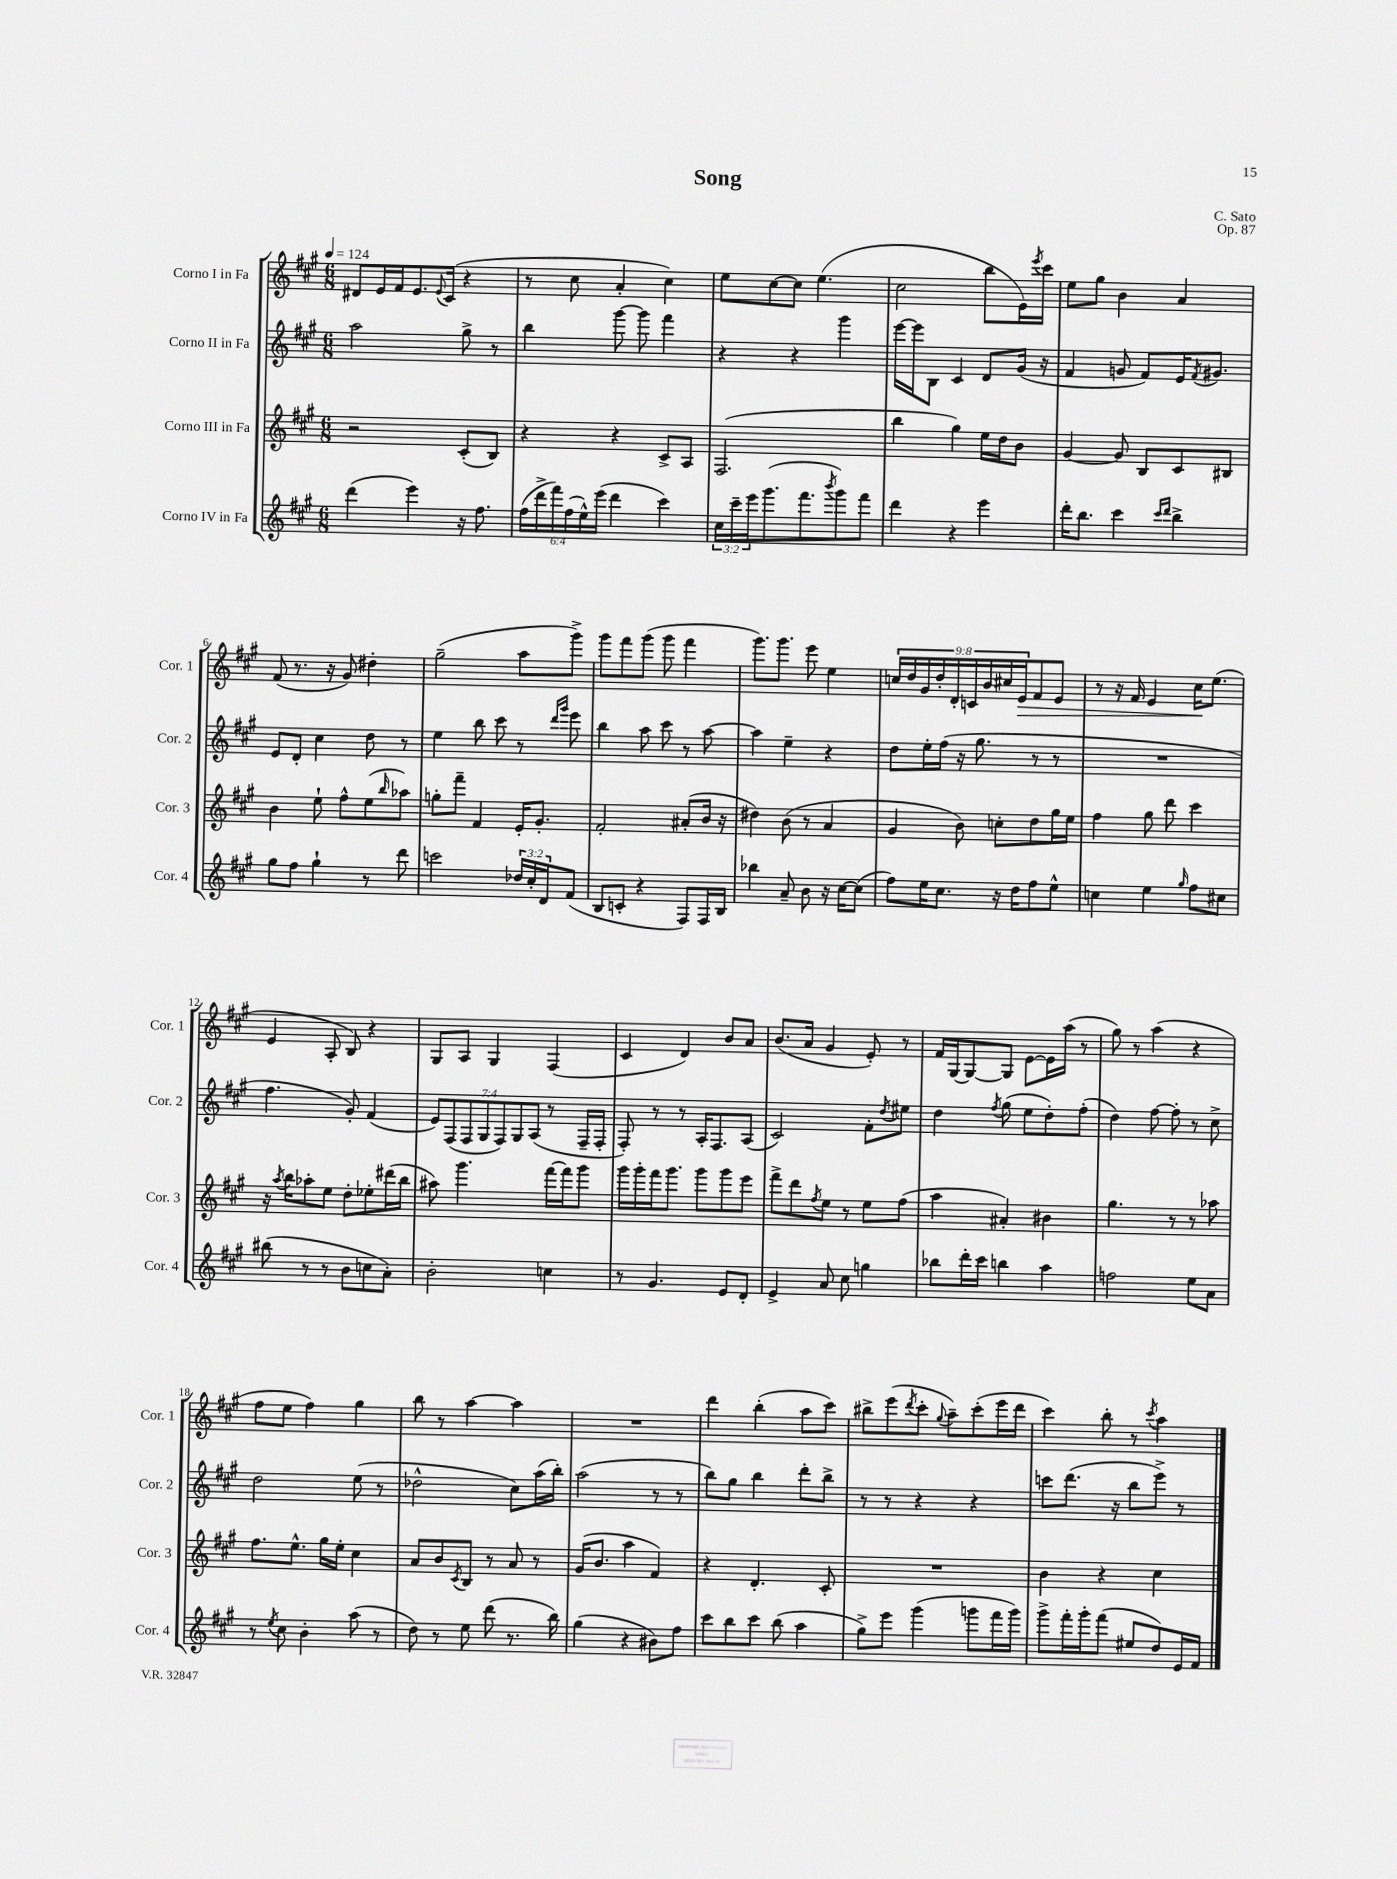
\header { title = "Song" composer = "C. Sato" opus = "Op. 87" }
<<
\new StaffGroup <<
\new Staff = "s0" \with { instrumentName = "Corno I in Fa" shortInstrumentName = "Cor. 1" } {
    \clef treble \key a \major \numericTimeSignature \time 6/8 \override Staff.TupletNumber.text = #tuplet-number::calc-fraction-text \tempo 4 = 124
    dis'8 e'16 fis'16 e'8. \appoggiatura { e'8 } cis'16( r4 |
    r8 cis''8 a'4-. cis''4) |
    e''8 cis''8~ cis''8 e''4.( |
    cis''2 b''8 e'16) \acciaccatura { e'''8 } cis'''16 |
    e''8 gis''8 b'4 a'4 |
    fis'8( r8. r16 gis'8) dis''4-. |
    gis''2--( a''8 gis'''8->) |
    gis'''8 fis'''8 gis'''8( gis'''8 fis'''4 |
    gis'''8.) gis'''8. e'''8 e''4 |
    \tuplet 9/8 { c''16 d''16 gis'16 d''16-. d'16-. c'16 b'16 cis''16 e'16\> } fis'8 e'8 |
    r8 r16 fis'16 e'4 cis''16\! e''8.( |
    e'4 a8-. b8) r4 |
    gis8 a8 gis4 fis4( |
    cis'4 d'4) b'8 a'8 |
    b'8.( a'16 gis'4 e'8-.) r8 |
    fis'16 gis16~ gis8~ gis8 e'8~ e'16 a''16( r8 |
    gis''8) r8 a''4( r4 |
    fis''8 e''8 fis''4) gis''4 |
    b''8 r8 a''4~ a''4 |
    R2. |
    d'''4 b''4-.( a''8 cis'''8) |
    bis''8-> e'''8( \acciaccatura { d'''8 } cis'''8-. \appoggiatura { gis''8 } a''8--) cis'''8-.( e'''16 d'''16 |
    cis'''4) b''8-. r8 \acciaccatura { cis'''8 } a''4 \bar "|." |
}
\new Staff = "s1" \with { instrumentName = "Corno II in Fa" shortInstrumentName = "Cor. 2" } {
    \clef treble \key a \major \numericTimeSignature \time 6/8 \override Staff.TupletNumber.text = #tuplet-number::calc-fraction-text
    a''2 gis''8-> r8 |
    b''4 gis'''8~ gis'''8 fis'''4 |
    r4 r4 gis'''4 |
    e'''16~ e'''16 b8 cis'4 d'8 gis'16( r16 |
    fis'4 g'8 fis'8) e'16 \acciaccatura { fis'8 } gis'8. |
    e'8 d'8-. cis''4 d''8 r8 |
    e''4 b''8 cis'''8 r8 \grace { d'''16 gis'''16 } e'''8 |
    b''4 a''8 cis'''8 r8 a''8~ |
    a''4 e''4-- r4 |
    d''8 e''16-. fis''16( r16 gis''8. r8 r8 |
    R2. |
    fis''4. gis'8-.) fis'4( |
    \tuplet 7/4 { e'8) fis8( fis8 gis8 fis8) gis8 a8( } r8 fis16-- fis16-. |
    fis8-.) r8 r8 a16-. fis8. a8( |
    cis'2) fis'8-. \acciaccatura { d''8 } eis''8 |
    d''4 \acciaccatura { fis''8 } gis''8( e''8 d''8-.) fis''8-.( |
    d''4) fis''8~ fis''8-. r8 cis''8-> |
    d''2 e''8( r8 |
    des''2-^ cis''8) a''16( b''16-.) |
    a''2( r8 r8 |
    b''8) gis''8 b''4 d'''8-. b''8-> |
    r8 r8 r4 r4 |
    c'''8 d'''8.( r16 b''8 e'''8->) r8 \bar "|." |
}
\new Staff = "s2" \with { instrumentName = "Corno III in Fa" shortInstrumentName = "Cor. 3" } {
    \clef treble \key a \major \numericTimeSignature \time 6/8
    r2 cis'8-.( b8) |
    r4 r4 cis'8-> a8 |
    fis2.( |
    b''4 gis''4) e''16 d''16 b'8 |
    gis'4~ gis'8 b8 cis'8 bis8 |
    b'4 e''8-! fis''8-^ e''8( \grace { b''16 } aes''8) |
    g''8-. fis'''8-- fis'4 e'16-. gis'8.-. |
    fis'2-. ais'8-.( b'16 r16 |
    dis''4) b'8( r8 a'4 |
    gis'4 b'8) c''8-. d''8 gis''16 e''16 |
    fis''4 gis''8 d'''8 cis'''4 |
    r16 \acciaccatura { a''8 } b''16 aes''8-. e''8 d''8-. ees''8-. dis'''16( b''16 |
    ais''8) gis'''4. fis'''16~ fis'''16 gis'''8 |
    gis'''16 gis'''16-. fis'''16 gis'''8. gis'''8 gis'''8 e'''8 |
    fis'''8-> d'''8 \acciaccatura { fis''8 } e''8 r8 e''8 fis''8( |
    a''4 ais'4-.) bis'4 |
    gis''4. r8 r8 aes''8 |
    fis''8. e''8.-^ gis''16 e''16-. cis''4 |
    a'8 b'8 \acciaccatura { cis'8 } b8 r8 a'8 r8 |
    gis'16( b'8. a''4 fis'4) |
    r4 d'4.-. cis'8-. |
    R2. |
    b'4 r4 cis''4 \bar "|." |
}
\new Staff = "s3" \with { instrumentName = "Corno IV in Fa" shortInstrumentName = "Cor. 4" } {
    \clef treble \key a \major \numericTimeSignature \time 6/8 \override Staff.TupletNumber.text = #tuplet-number::calc-fraction-text
    d'''4( e'''4) r16 fis''8. |
    \tuplet 6/4 { fis''16( d'''16-> fis'''16) fis''16( e''16-^) e'''16( } d'''4 cis'''4) |
    \tuplet 3/2 { cis''16 cis'''16-- e'''16 } gis'''8.( fis'''8. \acciaccatura { b'''8 } gis'''8) fis'''8 |
    d'''4 r4 e'''4 |
    d'''16-. b''8. cis'''4 \grace { cis'''16 d'''16 } b''4-> |
    gis''8 fis''8 gis''4-! r8 d'''8 |
    c'''2 \tuplet 3/2 { des''16 cis''16-. d'16 } fis'8( |
    b8 c'8-. r4 fis8) fis16 b16 |
    bes''4 a'8-- b'8 r16 cis''16~ cis''8( |
    fis''8) e''16 cis''8. r16 d''16 fis''8 e''8-^ |
    c''4 e''4 \grace { gis''16 } fis''8 cis''8 |
    bis''8( r8 r8 b'8 c''8 a'8-.) |
    b'2-. c''4 |
    r8 gis'4. e'8 d'8-. |
    e'4-> a'8 cis''8 g''4 |
    bes''8 d'''16-. cis'''16 b''4 a''4 |
    f''2 e''8 a'8 |
    r8 \acciaccatura { e''8 } cis''8 b'4-. a''8( r8 |
    d''8) r8 e''8 d'''8( r8. b''16) |
    gis''4( r4 bis'8) fis''8 |
    cis'''8 b''8 cis'''8 b''8( a''4 |
    gis''8->) e'''8 gis'''4( g'''8 fis'''16 g'''16) |
    gis'''8-> fis'''16-. gis'''16-. fis'''8( eis''8 d''8) e'16 fis'16 \bar "|." |
}
>>
>>
